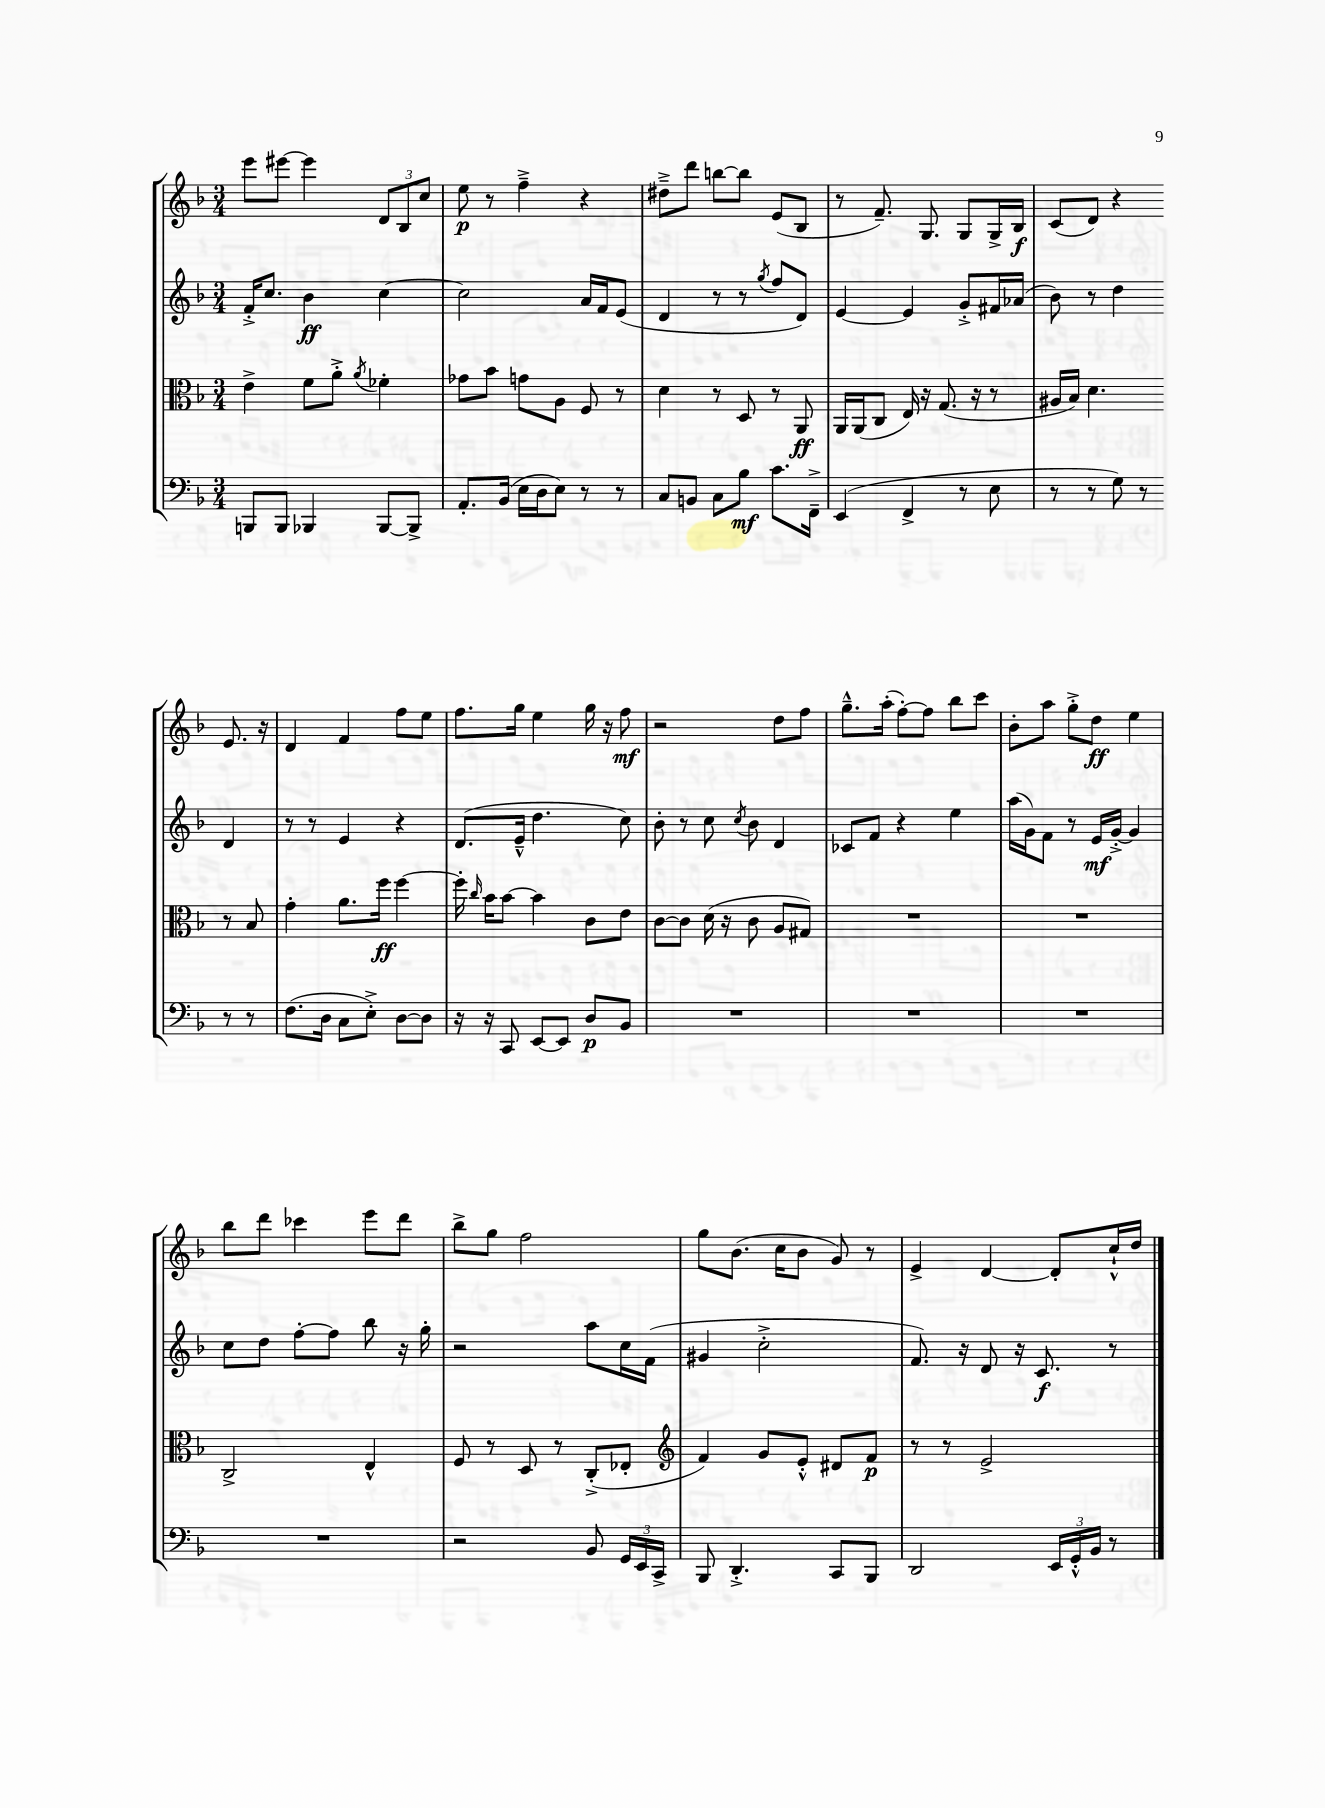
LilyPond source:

<<
\new StaffGroup <<
\new Staff = "s0" {
    \clef treble \key f \major \numericTimeSignature \time 3/4
    \autoBeamOff e'''8[ eis'''8]~ eis'''4 \tuplet 3/2 { d'8[ bes8 c''8] } |
    e''8\p r8 f''4---> r4 |
    dis''8[---> d'''8] b''8[~ b''8] e'8[( bes8] |
    r8 f'8.--) g8. g8[ g16-> bes16]\f |
    c'8[( d'8]) r4 e'8. r16 |
    d'4 f'4 f''8[ e''8] |
    f''8.[ g''16] e''4 g''16 r16 f''8\mf |
    r2 d''8[ f''8] |
    g''8.[---^ a''16]-.( f''8[~-.) f''8] bes''8[ c'''8] |
    bes'8[-. a''8] g''8[-.-> d''8]\ff e''4 |
    bes''8[ d'''8] ces'''4 e'''8[ d'''8] |
    bes''8[-> g''8] f''2 |
    g''8[ bes'8.]( c''16[ bes'8] g'8) r8 |
    e'4-> d'4~ d'8[-. c''16-!-^ d''16] \bar "|." |
}
\new Staff = "s1" {
    \clef treble \key f \major \numericTimeSignature \time 3/4
    \autoBeamOff f'16[-.-> c''8.] bes'4\ff c''4~ |
    c''2 a'16[ f'16 e'8]( |
    d'4 r8 r8 \acciaccatura { g''8 } f''8[ d'8]) |
    e'4~ e'4 g'8[-.-> fis'16 aes'16]( |
    bes'8) r8 d''4 d'4 |
    r8 r8 e'4 r4 |
    d'8.[( e'16]---^ d''4. c''8) |
    bes'8-. r8 c''8 \acciaccatura { c''8 } bes'8 d'4 |
    ces'8[ f'8] r4 e''4 |
    a''16[( g'16) f'8] r8 e'16[\mf g'16]~-.-> g'4 |
    c''8[ d''8] f''8[~-. f''8] bes''8 r16 g''16-. |
    r2 a''8[ c''16 f'16]( |
    gis'4 c''2-.-> |
    f'8.) r16 d'8 r16 c'8.\f r8 \bar "|." |
}
\new Staff = "s2" {
    \clef alto \key f \major \numericTimeSignature \time 3/4
    \autoBeamOff e'4-> f'8[ a'8]-.-> \acciaccatura { a'8 } fes'4-. |
    ges'8[ bes'8] g'8[ a8] f8 r8 |
    d'4 r8 d8 r8 a,8\ff |
    a,16[ a,16( c8] e16) r16 g8.( r16 r8 |
    ais16[ bes16]) d'4. r8 bes8 |
    g'4-. a'8.[ f''16]\ff f''4~ |
    f''16-. \grace { c''16 } bes'16[ bes'8]~ bes'4 c'8[ e'8] |
    c'8[~ c'8] d'16( r16 c'8 a8[ gis8]) |
    R2. |
    R2. |
    c2-> e4-^ |
    f8 r8 d8 r8 c8[-.->( ees8]-. |
    \clef treble f'4) g'8[ e'8]-.-^ dis'8[ f'8]\p |
    r8 r8 e'2-> \bar "|." |
}
\new Staff = "s3" {
    \clef bass \key f \major \numericTimeSignature \time 3/4
    \autoBeamOff b,,8[ b,,8] bes,,4 bes,,8[~ bes,,8]-> |
    a,8.[-. bes,16]( e16[ d16 e8]) r8 r8 |
    c8[ b,8] c8[ bes8]\mf c'8.[ f,16]---> |
    e,4( f,4-> r8 e8 |
    r8 r8 g8) r8 r8 r8 |
    f8.[( d16] c8[ e8]-.->) d8[~ d8] |
    r16 r16 c,8 e,8[~ e,8] d8[\p bes,8] |
    R2. |
    R2. |
    R2. |
    R2. |
    r2 bes,8 \tuplet 3/2 { g,16[ e,16 c,16]-> } |
    bes,,8 d,4.-.-> c,8[ bes,,8] |
    d,2 \tuplet 3/2 { e,16[ g,16-.-^ bes,16] } r8 \bar "|." |
}
>>
>>
\layout { \context { \Score \remove "Bar_number_engraver" } }
